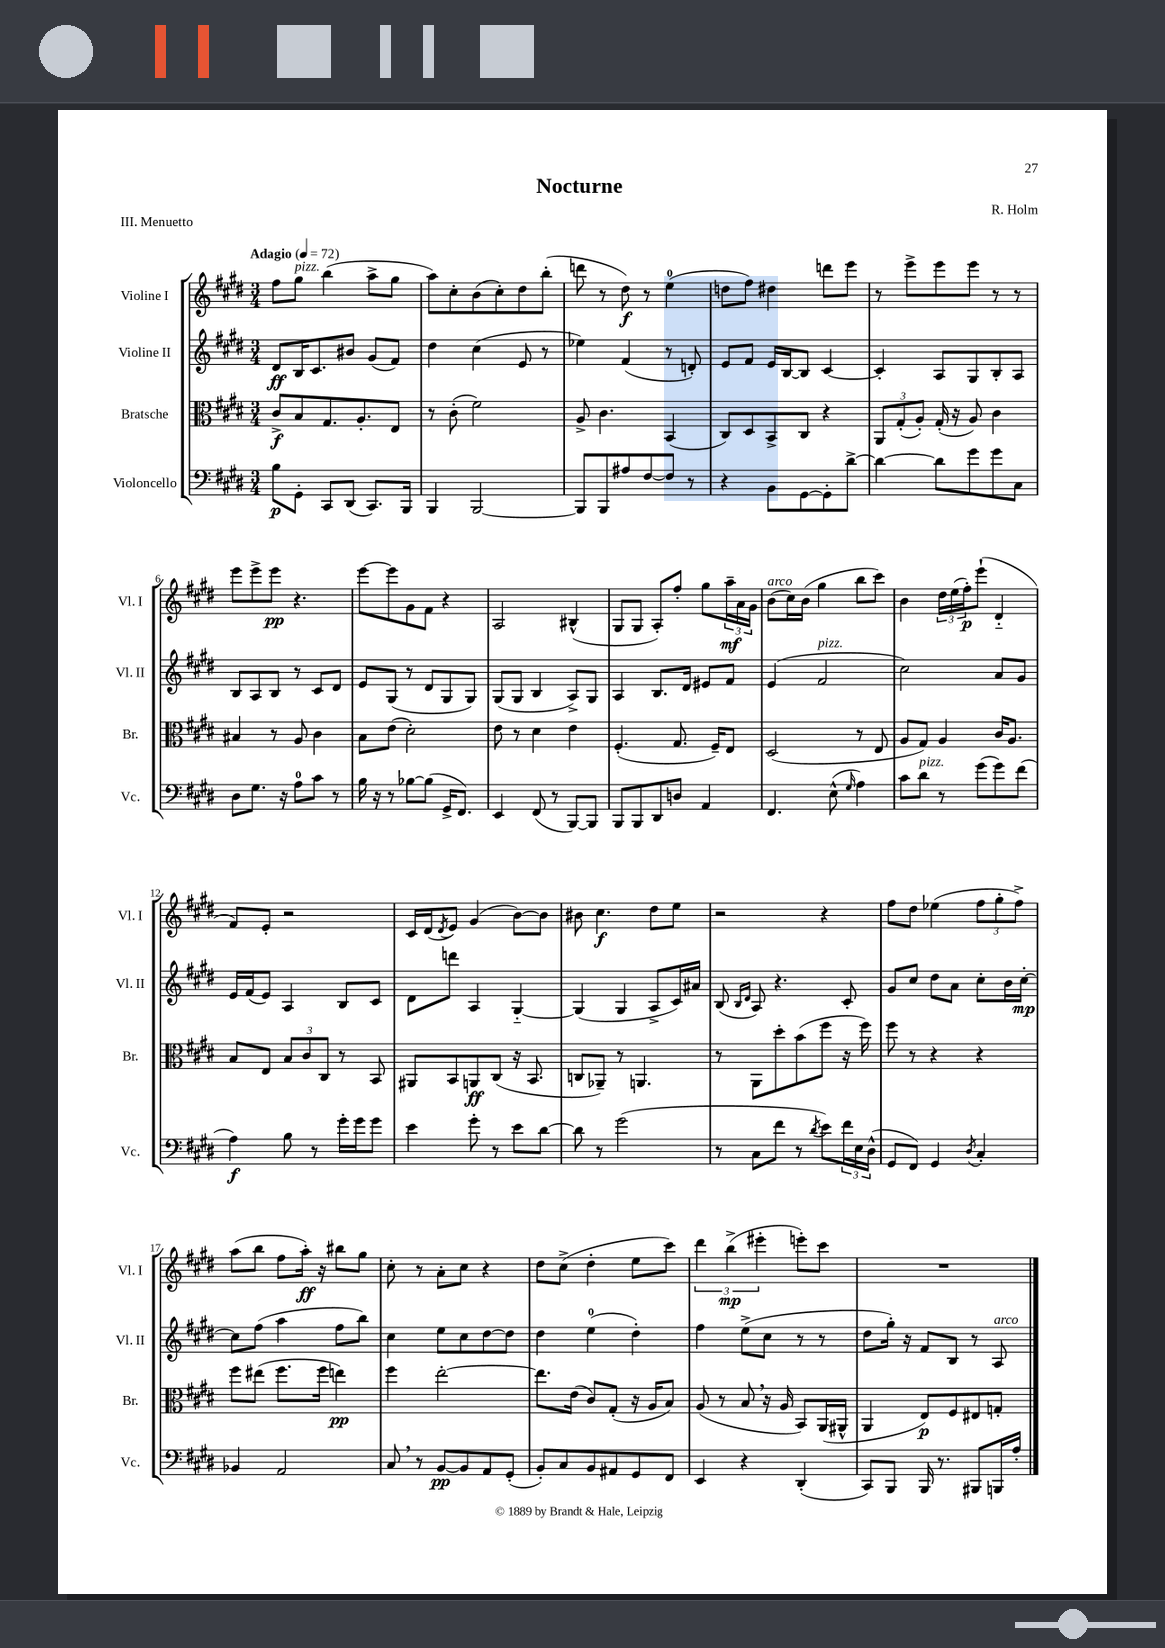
\header { title = "Nocturne" composer = "R. Holm" piece = "III. Menuetto" }
<<
\new StaffGroup <<
\new Staff = "s0" \with { instrumentName = "Violine I" shortInstrumentName = "Vl. I" } {
    \clef treble \key e \major \numericTimeSignature \time 3/4 \tempo "Adagio" 4 = 72
    fis''8 gis''8^\markup { \italic "pizz." } b''4( a''8-> gis''8 |
    a''8) cis''8-. b'8( cis''8-.) dis''8 b''8-.( |
    d'''8 r8 dis''8\f) r8 e''4-0( |
    d''8 fis''8) dis''4 d'''8 e'''8 |
    r8 e'''8-> e'''8 e'''8 r8 r8 |
    e'''8 e'''8-> e'''8\pp r4. |
    e'''8~ e'''8 gis'8 fis'8 r4 |
    a2 bis4-^( |
    gis8 gis8 a8-.) fis''8-. gis''8 \tuplet 3/2 { a''16--\mf a'16 gis'16 } |
    b'8^\markup { \italic "arco" }( cis''16) b'16( gis''4 b''8 cis'''8) |
    b'4 \tuplet 3/2 { dis''16 e''16( fis''16-.\p) } e'''8-!( dis'4-_ |
    fis'8) e'8-. r2 |
    cis'16 dis'16( \acciaccatura { dis'8 } e'8) gis'4( b'8~) b'8 |
    bis'8 cis''4.\f dis''8 e''8 |
    r2 r4 |
    fis''8 dis''8 ees''4( \tuplet 3/2 { fis''8 gis''8-. fis''8->) } |
    a''8( b''8 fis''8 a''16-.\ff) r16 bis''8 gis''8 |
    cis''8-. r8 a'8-. cis''8 r4 |
    dis''8 cis''8->( dis''4-. e''8 cis'''8) |
    \tuplet 3/2 { dis'''4 b''4->\mp( eis'''4-. } e'''8-.) cis'''8 |
    R2. \bar "|." |
}
\new Staff = "s1" \with { instrumentName = "Violine II" shortInstrumentName = "Vl. II" } {
    \clef treble \key e \major \numericTimeSignature \time 3/4
    dis'8\ff b16 cis'8. bis'8 gis'8( fis'8) |
    dis''4 cis''4( e'8 r8 |
    ees''4) fis'4( r8 d'8-.) |
    e'8 fis'8 e'16 b16~ b8 cis'4~ |
    cis'4-. a8 gis8 b8-. a8 |
    b8 a8 b8 r8 cis'8 dis'8 |
    e'8 gis8( r8 dis'8 gis8 gis8) |
    gis8( gis8 b4 a8->) gis8 |
    a4 b8. dis'16 eis'8 fis'8 |
    e'4( fis'2^\markup { \italic "pizz." } |
    cis''2) a'8 gis'8 |
    e'16 fis'16( e'8) a4 b8 cis'8 |
    dis'8 d'''8 a4 gis4~-_ |
    gis4( gis4 a8-> cis'16) ais'16 |
    b8( \grace { b16 dis'16 } a8) r4. cis'8-. |
    gis'8 cis''8 dis''8 a'8 cis''8-. b'16 cis''16~-.\mp |
    cis''8 fis''8( a''4 fis''8 b''8) |
    cis''4 e''8 cis''8 dis''8~ dis''8 |
    dis''4 e''4-0( dis''4-.) |
    fis''4 e''8->( cis''8 r8 r8 |
    dis''8 gis''16-.) r16 fis'8 b8 r8 a8^\markup { \italic "arco" } \bar "|." |
}
\new Staff = "s2" \with { instrumentName = "Bratsche" shortInstrumentName = "Br." } {
    \clef alto \key e \major \numericTimeSignature \time 3/4
    cis'8->\f b8 gis8. a8.-. e8 |
    r8 cis'8-.( fis'2) |
    a8-> cis'4. b,4( |
    cis8) dis8 b,8-> cis8 r4 |
    \tuplet 3/2 { a,8 gis8-.( a8-.) } gis16-.( r16 a8) cis'4 |
    bis4 r8 a8 cis'4 |
    b8 e'8( dis'2-.) |
    e'8 r8 dis'4 e'4 |
    fis4.-.( gis8. fis16--) e8 |
    dis2( r8 e8 |
    a8 gis8) a4 cis'16 a8. |
    b8 e8 \tuplet 3/2 { b8 cis'8 cis8 } r8 b,8 |
    ais,8 b,8 a,8\ff cis8( r16 b,8. |
    c8 aes,8--) r8 a,4. |
    r8 a,8 dis''8-. b'8( fis''8 r16 fis''16) |
    fis''8 r8 r4 r4 |
    fis''8 eis''8( fis''8. fis''16 e''4\pp) |
    fis''4 e''2~-. |
    e''8. e'16( cis'8) gis8-.( r16 a16 b8) |
    a8( r8 b8 \breathe r16 a16 b,8) a,16( ais,16-^ |
    a,4 e8\p) fis8 eis8 g8-. \bar "|." |
}
\new Staff = "s3" \with { instrumentName = "Violoncello" shortInstrumentName = "Vc." } {
    \clef bass \key e \major \numericTimeSignature \time 3/4
    b8\p gis,8-. cis,8 dis,8( cis,8.) b,,16 |
    b,,4 b,,2~ |
    b,,8 b,,8 ais8 fis8~ fis8 r8 |
    r4 b,8 gis,8~ gis,8-. dis'8~-> |
    dis'4~ dis'8 gis'8 gis'8 cis8 |
    dis8 gis8. r16 a8-0 cis'8 r8 |
    b16 r16 r8 bes8~ bes8( gis,16-> fis,8.) |
    e,4 fis,8( r8 b,,8~) b,,8 |
    b,,8 b,,8 dis,8 d8 a,4 |
    fis,4. e8-^( \grace { gis16 } a4) |
    cis'8 dis'8^\markup { \italic "pizz." } r8 gis'8( gis'8) fis'8( |
    a4\f) b8 r8 gis'16-. gis'16 gis'8 |
    e'4 gis'8-. r8 e'8 dis'8~ |
    dis'8 r8 gis'2( |
    r8 cis8 fis'8 r8 \acciaccatura { dis'8 } e'8) \tuplet 3/2 { fis'16 e16 dis16-^( } |
    gis,8 fis,8) gis,4 \acciaccatura { dis8 } cis4-. |
    bes,4 a,2 |
    cis8 \breathe r8 b,8~\pp b,8 a,8 gis,8-.( |
    b,8-.) cis8 b,8 ais,8 gis,8 fis,8 |
    e,4 r4 dis,4-.( |
    cis,8) b,,8 b,,16 r8. bis,,8 b,,16 a16-. \bar "|." |
}
>>
>>
